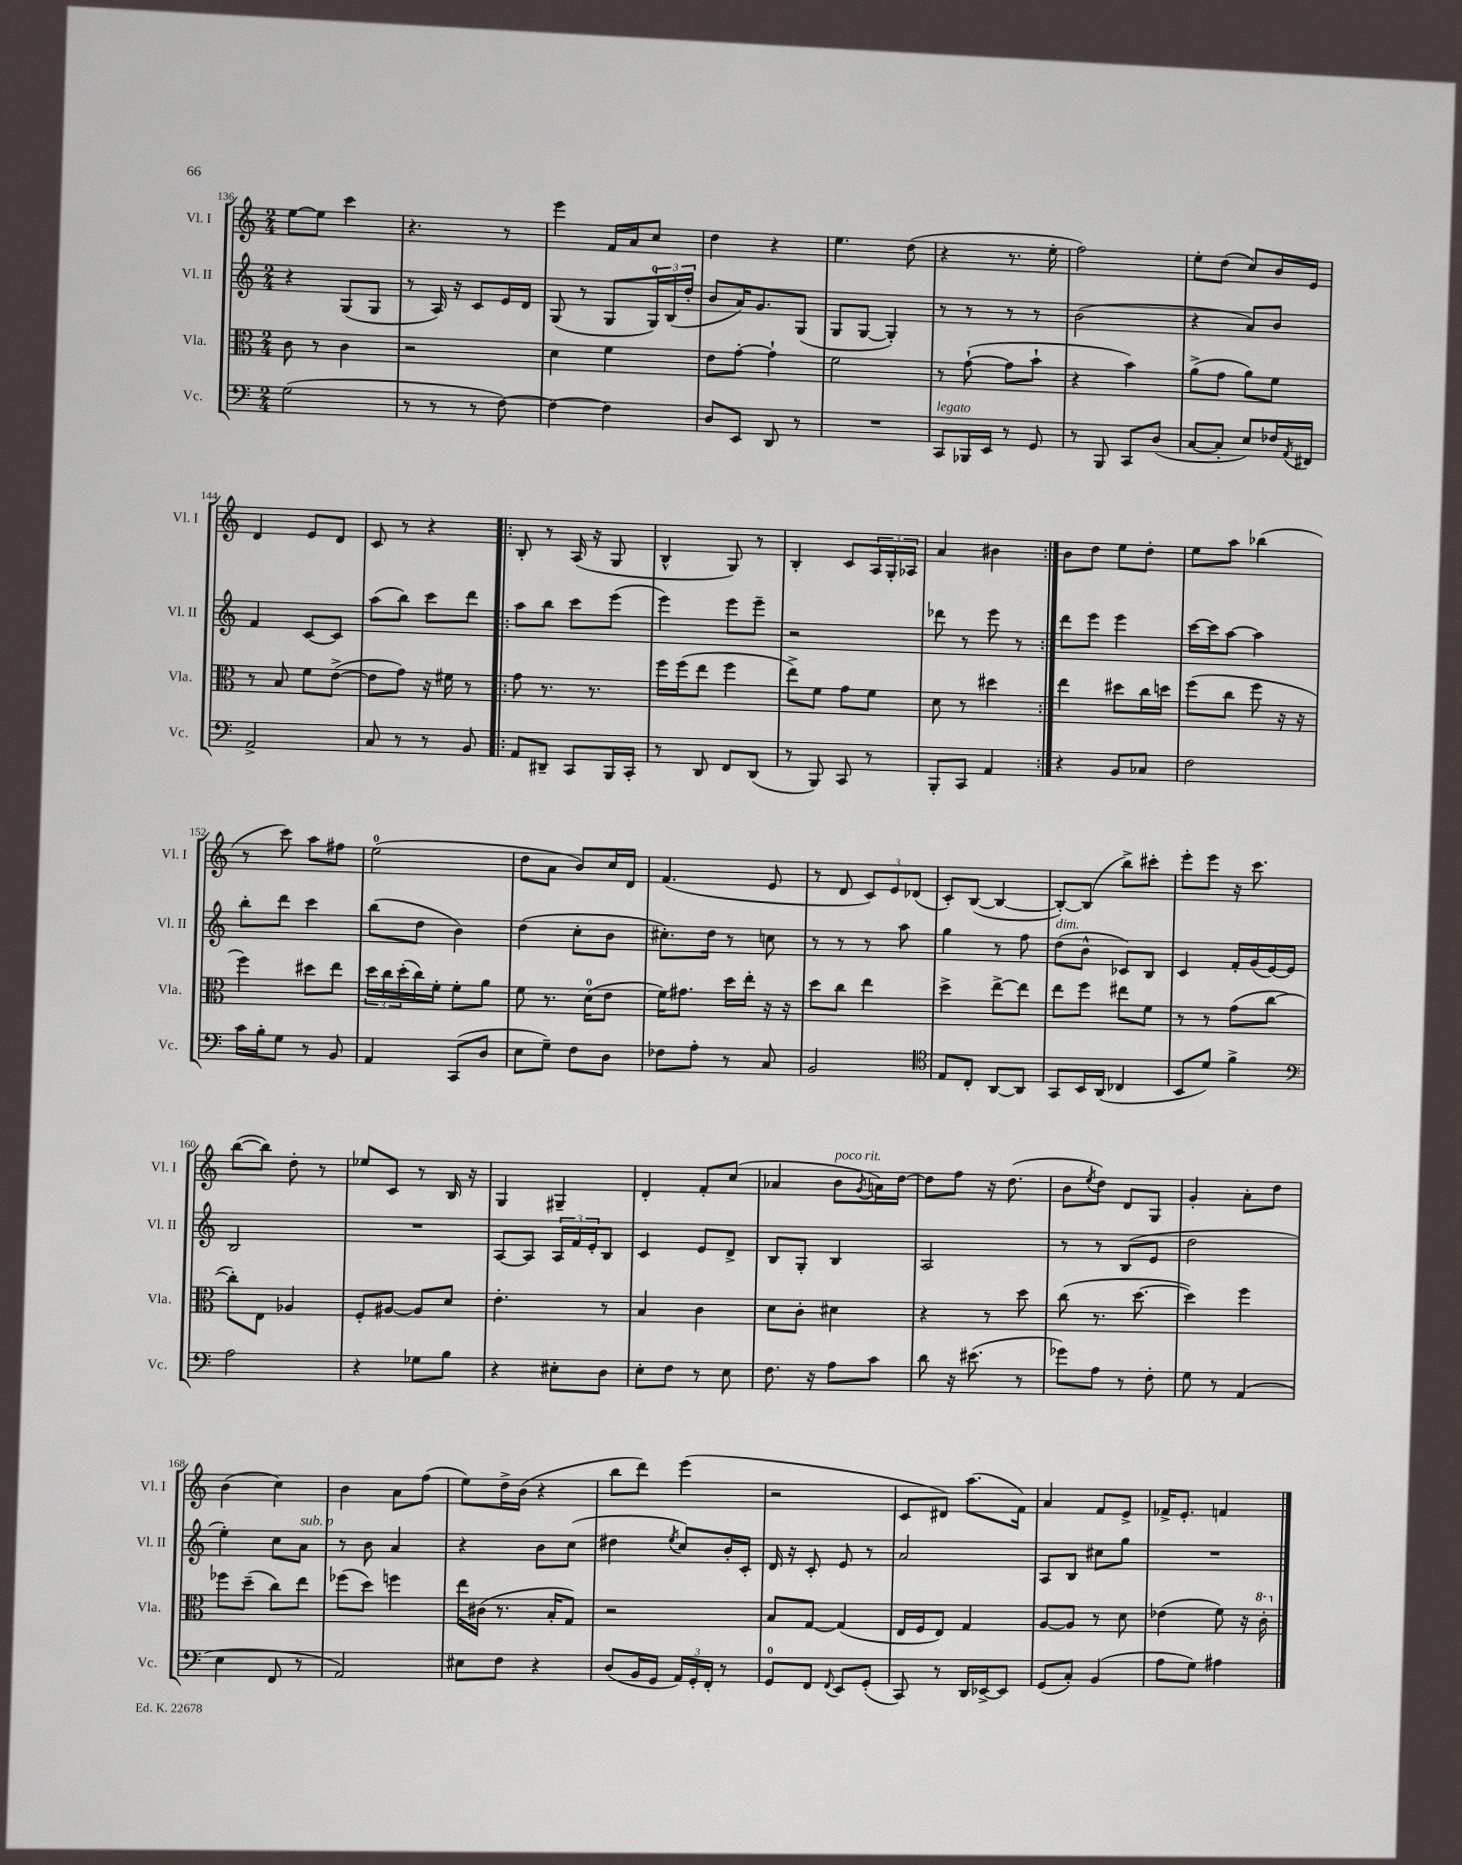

**kern	**kern	**kern	**kern
*part4	*part3	*part2	*part1
*staff4	*staff3	*staff2	*staff1
*I"Vc.	*I"Vla.	*I"Vl. II	*I"Vl. I
*I'Vc.	*I'Vla.	*I'Vl. II	*I'Vl. I
*clefF4	*clefC3	*clefG2	*clefG2
*k[]	*k[]	*k[]	*k[]
*M2/4	*M2/4	*M2/4	*M2/4
=136	=136	=136	=136
(2G\	8c\	4r	[8ee\L
.	8r	.	8ee\J]
.	4c\	(8G/L	4ccc\
.	.	8G/J	.
=137	=137	=137	=137
8r	2r	8r	4.r
8r	.	16A/)	.
.	.	16r	.
8r	.	8c/L	.
[8F\)	.	16e/L	8r
.	.	16d/JJ	.
=138	=138	=138	=138
4F\_	4d\	(8G/	4eee\
.	.	8r	.
4F\]	4f\	8G/L	16f/LL
.	.	.	16a/J
.	.	24G/L)	8cc/J
.	.	(24B/	.
.	.	24dd'/JJ	.
=139	=139	=139	=139
8D/L	8e\L	8b/L	4dd\
8EE/J	[8g'\J	16a/K)	.
.	.	8.g/	.
8DD/	4g`\]	.	4r
8r	.	(8G/J	.
=140	=140	=140	=140
2r	2f\	8G/L	4.ee\
.	.	[8G/J	.
.	.	4G'/])	.
.	.	.	(8dd\
=141	=141	=141	=141
!LO:TX:a:i:t=legato	!	!	!
8CC/L	8r	8r	4r
16BBB-X/L	([8g`\	8r	.
16EE/JJ	.	.	.
8r	8g\L]	8r	8.r
8GG/	8b`\J	8r	.
.	.	.	16ee'\
=142	=142	=142	=142
8r	4r	(2b\	2ff\)
8BBB/	.	.	.
8CC/L	4b\)	.	.
(8D/J	.	.	.
=143	=143	=143	=143
[8C/L	(8a^\L	4r	8ee'\L
8C'/J]	8g\J	.	(8dd\J
8E/L)	8a\L)	8a/L)	8cc/L)
16F-X/L	8f\J	8b/J	16b/L
8qAA/	.	.	.
16FF#X/JJ	.	.	16e/JJ
!!LO:LB:g=z
=144	=144	=144	=144
2AA^/	8r	4f/	4d/
.	8B/	.	.
.	8f\L	[8c/L	8e/L
.	([8e^\J	8c/J]	8d/J
=145	=145	=145	=145
8C/	8e\L]	(8aa\L	8c/
8r	8g\J)	8bb\J)	8r
8r	16r	8ccc\L	4r
.	16f#X\	.	.
8BB/	8r	8ddd\J	.
=146!|:	=146!|:	=146!|:	=146!|:
8AA/L	8g\	8aa\L	8B'/
8DD#X~/J	8.r	8bb\J	8r
8CC/L	.	8ccc\L	(16A/
.	8.r	.	16r
16BBB/L	.	(8eee\J	8G/
16CC'/JJ	.	.	.
=147	=147	=147	=147
8r	16ff\LL	4eee\)	4B^^/
.	(16ff\J	.	.
8DD/	8ee\J	.	.
8FF/L	4ff\	8eee\L	8G/)
(8DD/J	.	8eee~\J	8r
=148	=148	=148	=148
8r	8ee^\L)	2r	4B'/
8BBB/)	8f\J	.	.
8CC/	8g\L	.	8c/L
8r	8f\J	.	24A/L
.	.	.	24G'/
.	.	.	24A-X/JJ
=149	=149	=149	=149
8BBB'/L	8d\	8ddd-X\	4a/
8CC/J	8r	8r	.
4AA/	4dd#X\	8eee\	4b#X\
.	.	8r	.
=150:|!	=150:|!	=150:|!	=150:|!
4r	4ee\	8ddd\L	8b\L
.	.	8eee\J	8dd\J
8BB/L	8dd#X\L	4eee\	8ee\L
8C-X/J	16cc\L	.	8dd'\J
.	16ddn\JJ	.	.
=151	=151	=151	=151
2F\	(8ff\L	[16ccc\LL	8ee\L
.	.	16ccc\J]	.
.	8cc\J	[8aa\J	8aa\J
.	8ff\	4aa\]	(4bb-X\
.	16r	.	.
.	16r	.	.
!!LO:LB:g=z
=152	=152	=152	=152
16c\LL	4ff\)	8bb'\L	8r
16B'\J	.	.	.
8G\J	.	8ddd\J	8ccc\)
8r	8dd#X\L	4ccc\	8aa\L
8BB/	8ee\J	.	8ff#X\J
=153	=153	=153	=153
4AA/	24dd\LL	(8bb\L	(2ee\
.	24cc\	.	.
.	(24dd'\	.	.
.	16cc\)	8dd\J	.
.	16f'\JJ	.	.
(8CC/L	8f'\L	4b\)	.
8D/J	8a\J	.	.
=154	=154	=154	=154
8E\L	8f\	(4dd\	8dd\L
8G~\J)	8.r	.	8a\J
8F\L	.	8cc'\L	8b/L)
.	(16d\KL	.	.
8D\J	8e\J	8b\J	16cc/L
.	.	.	16d/JJ
=155	=155	=155	=155
8F-X\L	16f\KL)	8.cc#X'\L)	(4.f/
.	8.g#X\J	.	.
8A'\J	.	.	.
.	.	16dd\Jk	.
8r	16dd\LL	8r	.
.	16ee'\JJ	.	.
8C/	16r	8ccn\	8e/
.	16r	.	.
=156	=156	=156	=156
2BB/	8dd\L	8r	8r
.	8cc\J	8r	8d/
.	4ee\	8r	12c/L)
.	.	.	12e/
.	.	8aa\	.
.	.	.	(12d-X/J
=157	=157	=157	=157
*clefC4	*	*	*
8E/L	4dd^\	4gg\	8c'/L)
8C'/J	.	.	([8B/J
[8AA/L	[8ee^\L	8r	4B/_
8AA/J]	8ee\J]	8ff\	.
=158	=158	=158	=158
!	!	!LO:TX:a:i:t=dim.	!
8GG/L	8ee\L	(8dd\L	8B'/L_)
16BB/L	8ff\J	8b^^\J	(8B/J]
(16AA/JJ	.	.	.
4C-X/	8ee#X\L	8c-X/L)	8bb^\L)
.	8f\J	8B/J	8ccc#X'\J
=159	=159	=159	=159
8BB/L	8r	4c/	8eee'\L
8d/J)	8r	.	8eee\J
4f^\	(8g\L	16f'/LL	16r
.	.	(16g/	8.ccc\
.	[8cc\J	[16e/)	.
.	.	16e/JJ]	.
!!LO:LB:g=z
=160	=160	=160	=160
*clefF4	*	*	*
2A\	8cc'\L])	2B/	([8bb\L
.	8E\J	.	8bb\J])
.	4A-X/	.	8dd'\
.	.	.	8r
=161	=161	=161	=161
4r	8F'/L	2r	8ee-X/L
.	[8A#X/J	.	8c/J
8G-X\L	8A#/L]	.	8r
8B\J	8d/J	.	16B/
.	.	.	16r
=162	=162	=162	=162
4r	4.e'\	[8A/L	4G/
.	.	8A/J]	.
8E#X'\L	.	24A/LL	4G#X~/
.	.	24f/	.
.	.	24e'/J	.
8D\J	8r	8B/J	.
=163	=163	=163	=163
8E'\L	4B/	4c/	4d'/
8F\J	.	.	.
8r	4c\	8e/L	8f'/L
8E\	.	8d^/J	(8cc/J
=164	=164	=164	=164
8.F\	8d\L	8B/L	4a-X/
.	8c'\J	8G'/J	.
16r	.	.	.
!	!	!	!LO:TX:a:i:t=poco rit.
8A\L	4d#X\	4B/	8b\L
.	.	.	8qg/
8c\J	.	.	16an\L)
.	.	.	[16dd\JJ
=165	=165	=165	=165
8d\	4r	2A/	8dd\L]
16r	.	.	8ff\J
(8.e#X\	.	.	.
.	8r	.	16r
.	.	.	(8.dd\
8r	8dd\	.	.
=166	=166	=166	=166
8g-X\L)	(8cc\	8r	8b\L
.	.	.	8qee/
8A\J	8.r	8r	8dd\J)
8r	.	(8B/L	8d/L
.	[8.dd\	.	.
8F'\	.	8e/J	8G/J
=167	=167	=167	=167
8G\	4dd\])	2dd\	4g'/
8r	.	.	.
(4AA/	4ff\	.	8a'\L
.	.	.	8dd\J
!!LO:LB:g=z
=168	=168	=168	=168
4E\	8ff-X\L	4ee'\)	(4b\
.	(8dd~\J	.	.
8FF/	8cc\L)	8cc\L	4cc\)
!	!	!LO:TX:a:i:t=sub. p	!
8r	8ee\J	8a\J	.
=169	=169	=169	=169
2AA/)	(8ff-X\L	8r	4b\
.	8dd\J)	8b\	.
.	4ffn\	4a/	8a\L
.	.	.	(8ff\J
=170	=170	=170	=170
8E#X\L	16ee\LL	4r	8ee\L)
.	(16c#X\JJ	.	.
8F\J	8.r	.	16dd^\L
.	.	.	(16b\JJ
4r	.	8b\L	4r
.	16B'/KL	.	.
.	8G/J)	(8cc\J	.
=171	=171	=171	=171
(8D/L	2r	4dd#X\	8bb\L
16BB/L	.	.	8ddd\J)
16GG/JJ	.	.	.
.	.	8qee/	.
24AA/LL)	.	8cc/L)	(4eee\
24GG'/	.	.	.
24FF'/JJ	.	.	.
8r	.	16b'/L	.
.	.	16c'/JJ	.
=172	=172	=172	=172
8GG/L	8B/L	16d/	2r
.	.	16r	.
8FF/J	[8G/J	8c'/	.
8qqFF/	.	.	.
8EE/L	(4G/]	8e/	.
(8GG'/J	.	8r	.
=173	=173	=173	=173
8CC/)	16E/LL	2a/	8c/L
.	16F/J	.	.
8r	8E/J)	.	8d#X/J)
16DD/LL	4G/	.	(8.aa\L
[16EE-X^/J	.	.	.
8EE-/J]	.	.	.
.	.	.	16f\Jk)
=174	=174	=174	=174
(8GG/L	[8A/L	8A/L	4a/
8C'/J)	8A/J]	8B/J	.
(4BB/	8r	8cc#X\L	8f/L
.	8d\	8gg\J	8e^/J
=175	=175	=175	=175
8A\L	(4e-X\	2r	16f-X^/KL
.	.	.	8.e'/J
8G\J)	.	.	.
4A#X\	8f\)	.	4fn/
.	16r	.	.
*	*8va	*	*
.	16cc'\	.	.
*	*X8va	*	*
==	==	==	==
*-	*-	*-	*-
